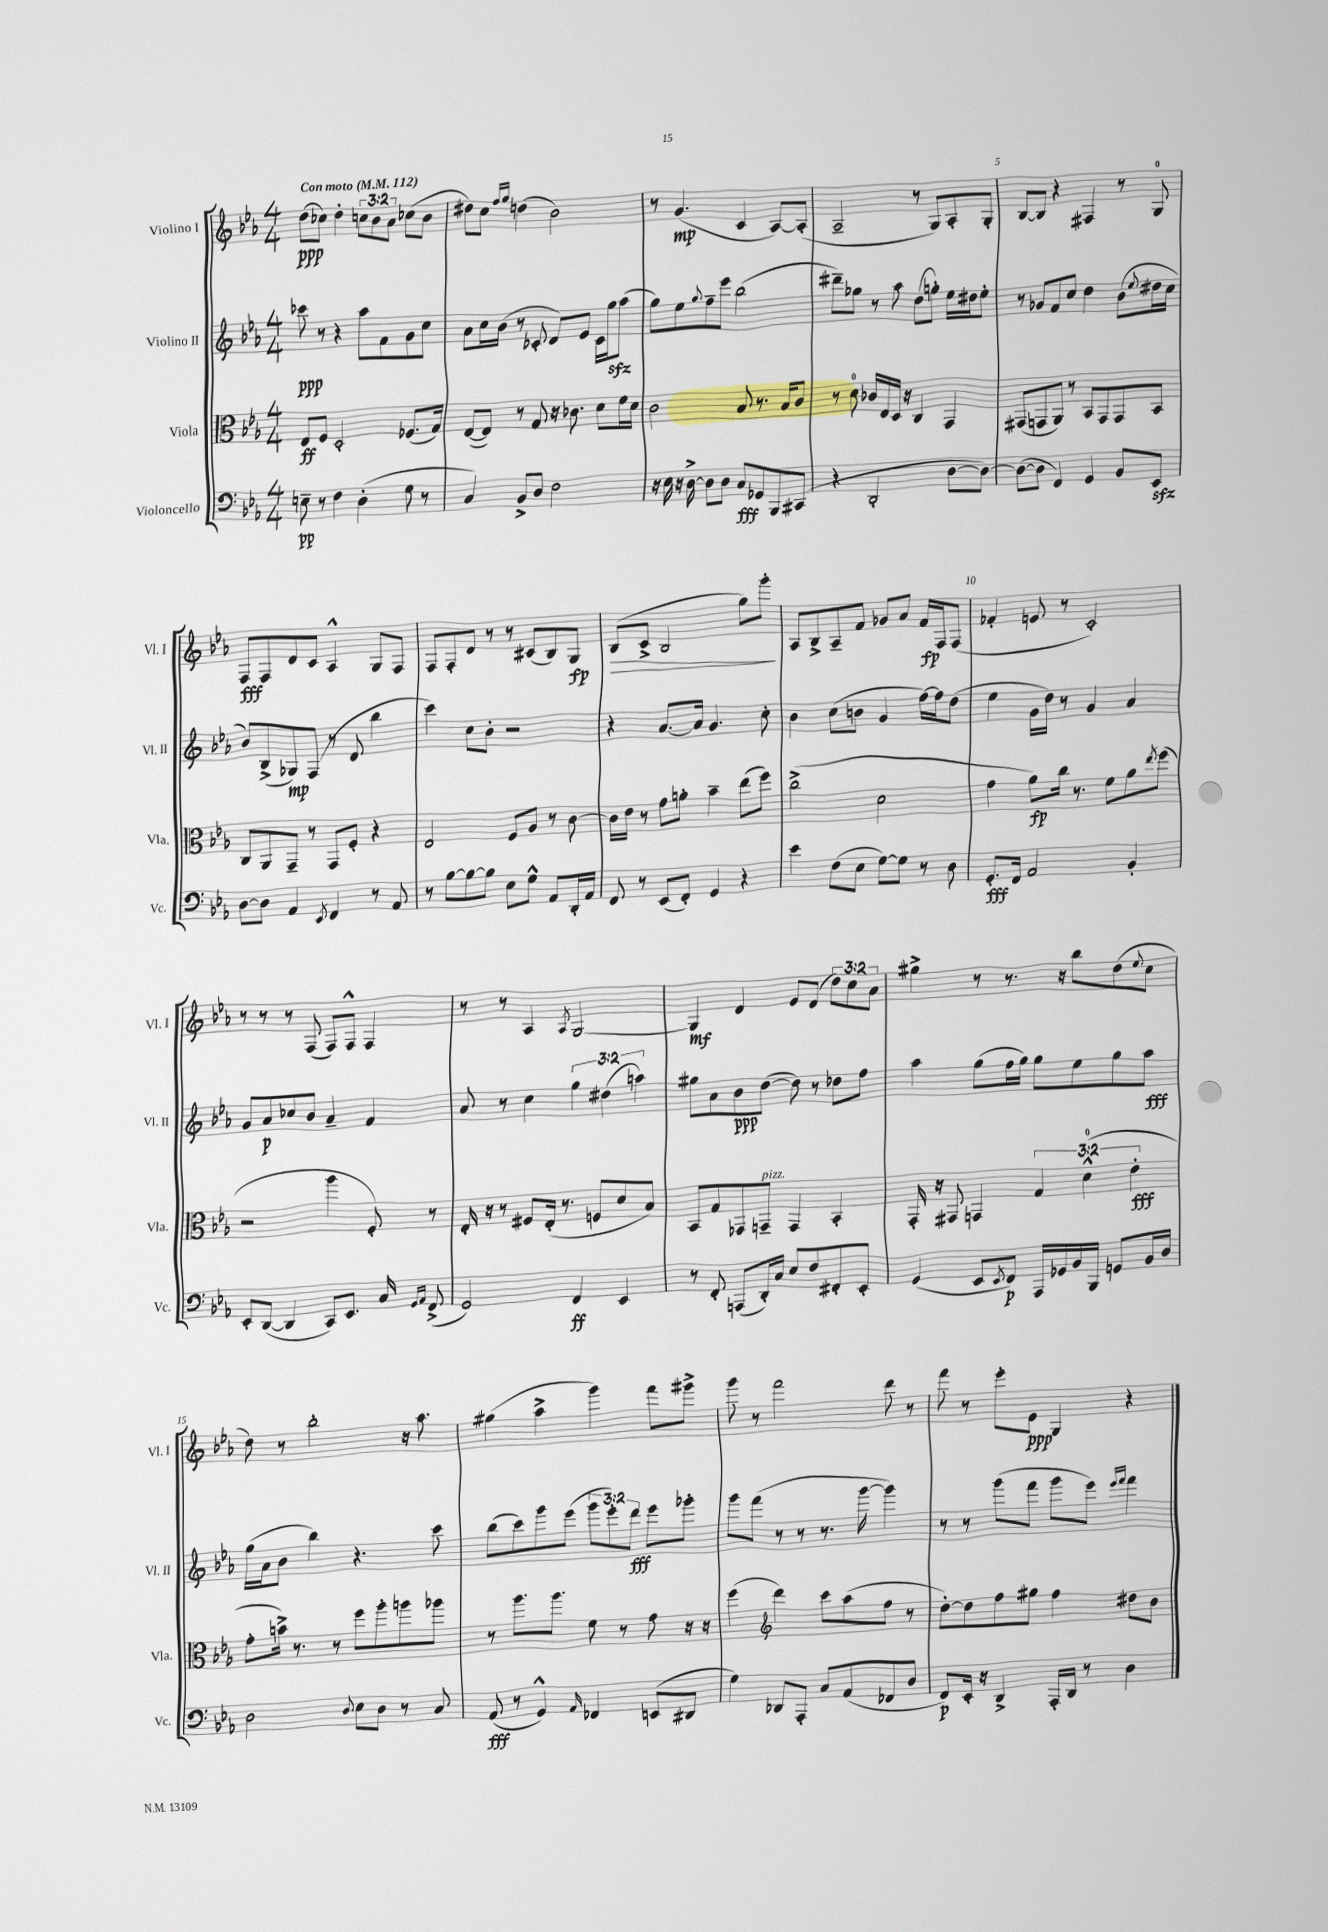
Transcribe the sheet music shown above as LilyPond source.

<<
\new StaffGroup <<
\new Staff = "s0" \with { instrumentName = "Violino I" shortInstrumentName = "Vl. I" } {
    \clef treble \key ees \major \numericTimeSignature \time 4/4 \override Staff.TupletNumber.text = #tuplet-number::calc-fraction-text \tempo "Con moto" 4 = 112
    d''8\ppp( ces''8) d''4-. \tuplet 3/2 { c''8 bes'8 aes'8 } ces''8( bes'8 |
    dis''8) c''8 \grace { f''16 g''16 } d''4( bes'2) |
    r8 g'4.\mp( c'4 aes8~) aes8-.( |
    aes2-- r8 g8) aes8-. g8-. |
    bes8~ bes8 r4 fis4 r8 g8-0 |
    f8\fff f8 d'8 c'8 aes4-^ g8 f8 |
    f8 f8-. d'8 r8 r8 cis'8( bes8) g8\fp |
    bes8\>( c'8-> bes2 g''8) g'''8-.\! |
    aes8 bes8-> aes8-- f'8 ges'8 aes'8 f'16\fp f16 f8( |
    fes'4-. e'8 r8 c'2-.) |
    r8 r8 r8 f8( f8) f8-^ f4 |
    r8 r8 aes4 \acciaccatura { aes8 } g2~ |
    g4\mf d'4 ees'8 d'8( \tuplet 3/2 { d''8) c''8 aes'8 } |
    gis''4-> r8 r8. r16 bes''8 d''8( \appoggiatura { ees''8 } c''8 |
    d''8) r8 bes''2-. r16 aes''8. |
    gis''4( aes''4-> g'''4) f'''8 gis'''8-> |
    g'''8 r8 f'''2 d'''8 r8 |
    f'''8 r8 ees'''8-. ees'8\ppp g4 r4 \bar "|." |
}
\new Staff = "s1" \with { instrumentName = "Violino II" shortInstrumentName = "Vl. II" } {
    \clef treble \key ees \major \numericTimeSignature \time 4/4 \override Staff.TupletNumber.text = #tuplet-number::calc-fraction-text
    ces'''8\ppp r8 r4 aes''8 f'8 g'8 c''8 |
    aes'8 c''16 bes'16( r8 ces'8-. d'8) ees'8 ces'16 g''16\sfz aes''8( |
    g''8) ees''8 \appoggiatura { g''8 } f''8-- ees'''8 bes''2( |
    dis'''8--) ges''8 r8 aes''8 d''8( g''8-.) ees''16 dis''16 ees''8-. |
    r8 ges'8 f'8 c''8 d''4 bes'8( \appoggiatura { ees''8 } dis''16 c''16 |
    bes'8) bes8->( ges8\mp) f8( r8 d'8 bes''4 |
    c'''4) c''8 bes'8-. r2 |
    r4 aes'8.~ aes'16 g'4. c''8-. |
    bes'4 c''8( b'8 g'4 f''16~) f''16 d''8( |
    ees''4 g'16 d''16) r8 g'4 aes'4 |
    g'8 aes'8\p ces''8 bes'8 aes'4-- f'4 |
    aes'8 r8 c''4 \tuplet 3/2 { g''4 dis''4( a''4) } |
    gis''8 aes'8 bes'8\ppp d''8~( d''8) r8 des''8 f''8 |
    aes''4 g''8( f''16 g''16) g''8 ees''8 g''8 aes''8\fff |
    g''16( aes'16 bes'8 bes''4) r4. c'''8 |
    bes''8( c'''8) g'''8 ees'''8( \tuplet 3/2 { g'''8 ees'''8-.) d'''8\fff } ees'''8 ges'''8-. |
    g'''8 f'''8( r8 r8 r8. g'''16~ g'''4) |
    r8 r8 g'''8( f'''8 g'''8 ees'''8) \grace { ees'''16 f'''16 } f'''4 \bar "|." |
}
\new Staff = "s2" \with { instrumentName = "Viola" shortInstrumentName = "Vla." } {
    \clef alto \key ees \major \numericTimeSignature \time 4/4 \override Staff.TupletNumber.text = #tuplet-number::calc-fraction-text
    ees8\ff f8 d2-. fes8.( g16) |
    ees8~( ees8) r8 g8 r16 ces'8. d'8 f'16 d'16 |
    c'2 bes8 r8. bes16 c'8 |
    r8 d'8-0 ces'16 ees16 d16 r16 c4 g,4 |
    gis,8( g,8 aes,8) r8 bes,8 g,8 g,8 bes,8 |
    c8 aes,8 g,8-- r8 g,8 f8-. r4 |
    ees2 f8 aes8 r8 c'8~ |
    c'16 ees'16 r8 g'8 a'8-. bes'4-- ees''8( f''8) |
    c''2->( d'2 |
    g'4 aes'8\fp) c''16 r8. f'8 aes'8 \acciaccatura { ees''8 } f''8( |
    r2 aes''4 f8-.) r8 |
    ees16-. r16 r8 fis8 ees16-.( r8. f8 d'8 bes8) |
    bes,8 g8 ges,8 g,8--^\markup { \italic "pizz." } g,4 bes,4-. |
    g,16-. r16 gis,8 g,4 \tuplet 3/2 { g4 d'4-0-^( ees'4-.\fff } |
    g'8-. b'16->) r8. r8 f''8 aes''8-. a''8 aes''8 |
    r8 aes''8. aes''8. f'8 r8 g'8 r16 r16 |
    f''4( \clef treble d'''4) c'''8 aes''8( f''8 r8 |
    d''8~-.) d''8 f''8 gis''8 f''4 dis''8 bes'8 \bar "|." |
}
\new Staff = "s3" \with { instrumentName = "Violoncello" shortInstrumentName = "Vc." } {
    \clef bass \key ees \major \numericTimeSignature \time 4/4
    e8--\pp r8 f4 d4-.( g8 r8 |
    c4) bes,8-> d8 f2 |
    r16 ees16 r16 d16~-> d8 d8 c8\fff ges,8 bes,,8 cis,8( |
    r4 d,2-. d8~ d8~) |
    d8~( d8 f,4) g,4 bes,8 ees,8\sfz |
    d8~ d8 aes,4 \acciaccatura { ees,8 } f,4 r8 aes,8 |
    r8 bes8~ bes8~ bes8 ees8 g8-^ aes,8 d,16-. aes,16 |
    f,8 r8 ees,8( f,8-.) g,4 r4 |
    ees'4 f8( ees8 g8~) g8 r8 d8 |
    g,8.-.\fff f,16 aes,2 bes,4-. |
    ees,8-. d,8~( d,4 c,8) ees,8. c16 \grace { g,16 aes,16 } f,8->( |
    g,2) f,4\ff ees,4 |
    r8 f,8-. a,,8( d,16-.) c16 ees8 f8 fis,8-. ees,8-. |
    g,4( ees,8 \acciaccatura { ees,8 } f,8\p) aes,,16 ges,16 bes,16 bes,,16 g,8 bes,16 d16 |
    d2 \appoggiatura { d8 } ees8 d8 r8 c8 |
    aes,8\fff( r8 g,4-^) \grace { aes,16 } fes,4 e,8( dis,8 |
    g4) des,8 aes,,8-. c8 aes,8( fes,8 d8 |
    f,8\p) ees,16-. r16 d,4-> aes,,16-. d,16 r8 d4 \bar "|." |
}
>>
>>
\layout { \context { \Score \override BarNumber.break-visibility = ##(#f #t #t) barNumberVisibility = #(every-nth-bar-number-visible 5) } }
